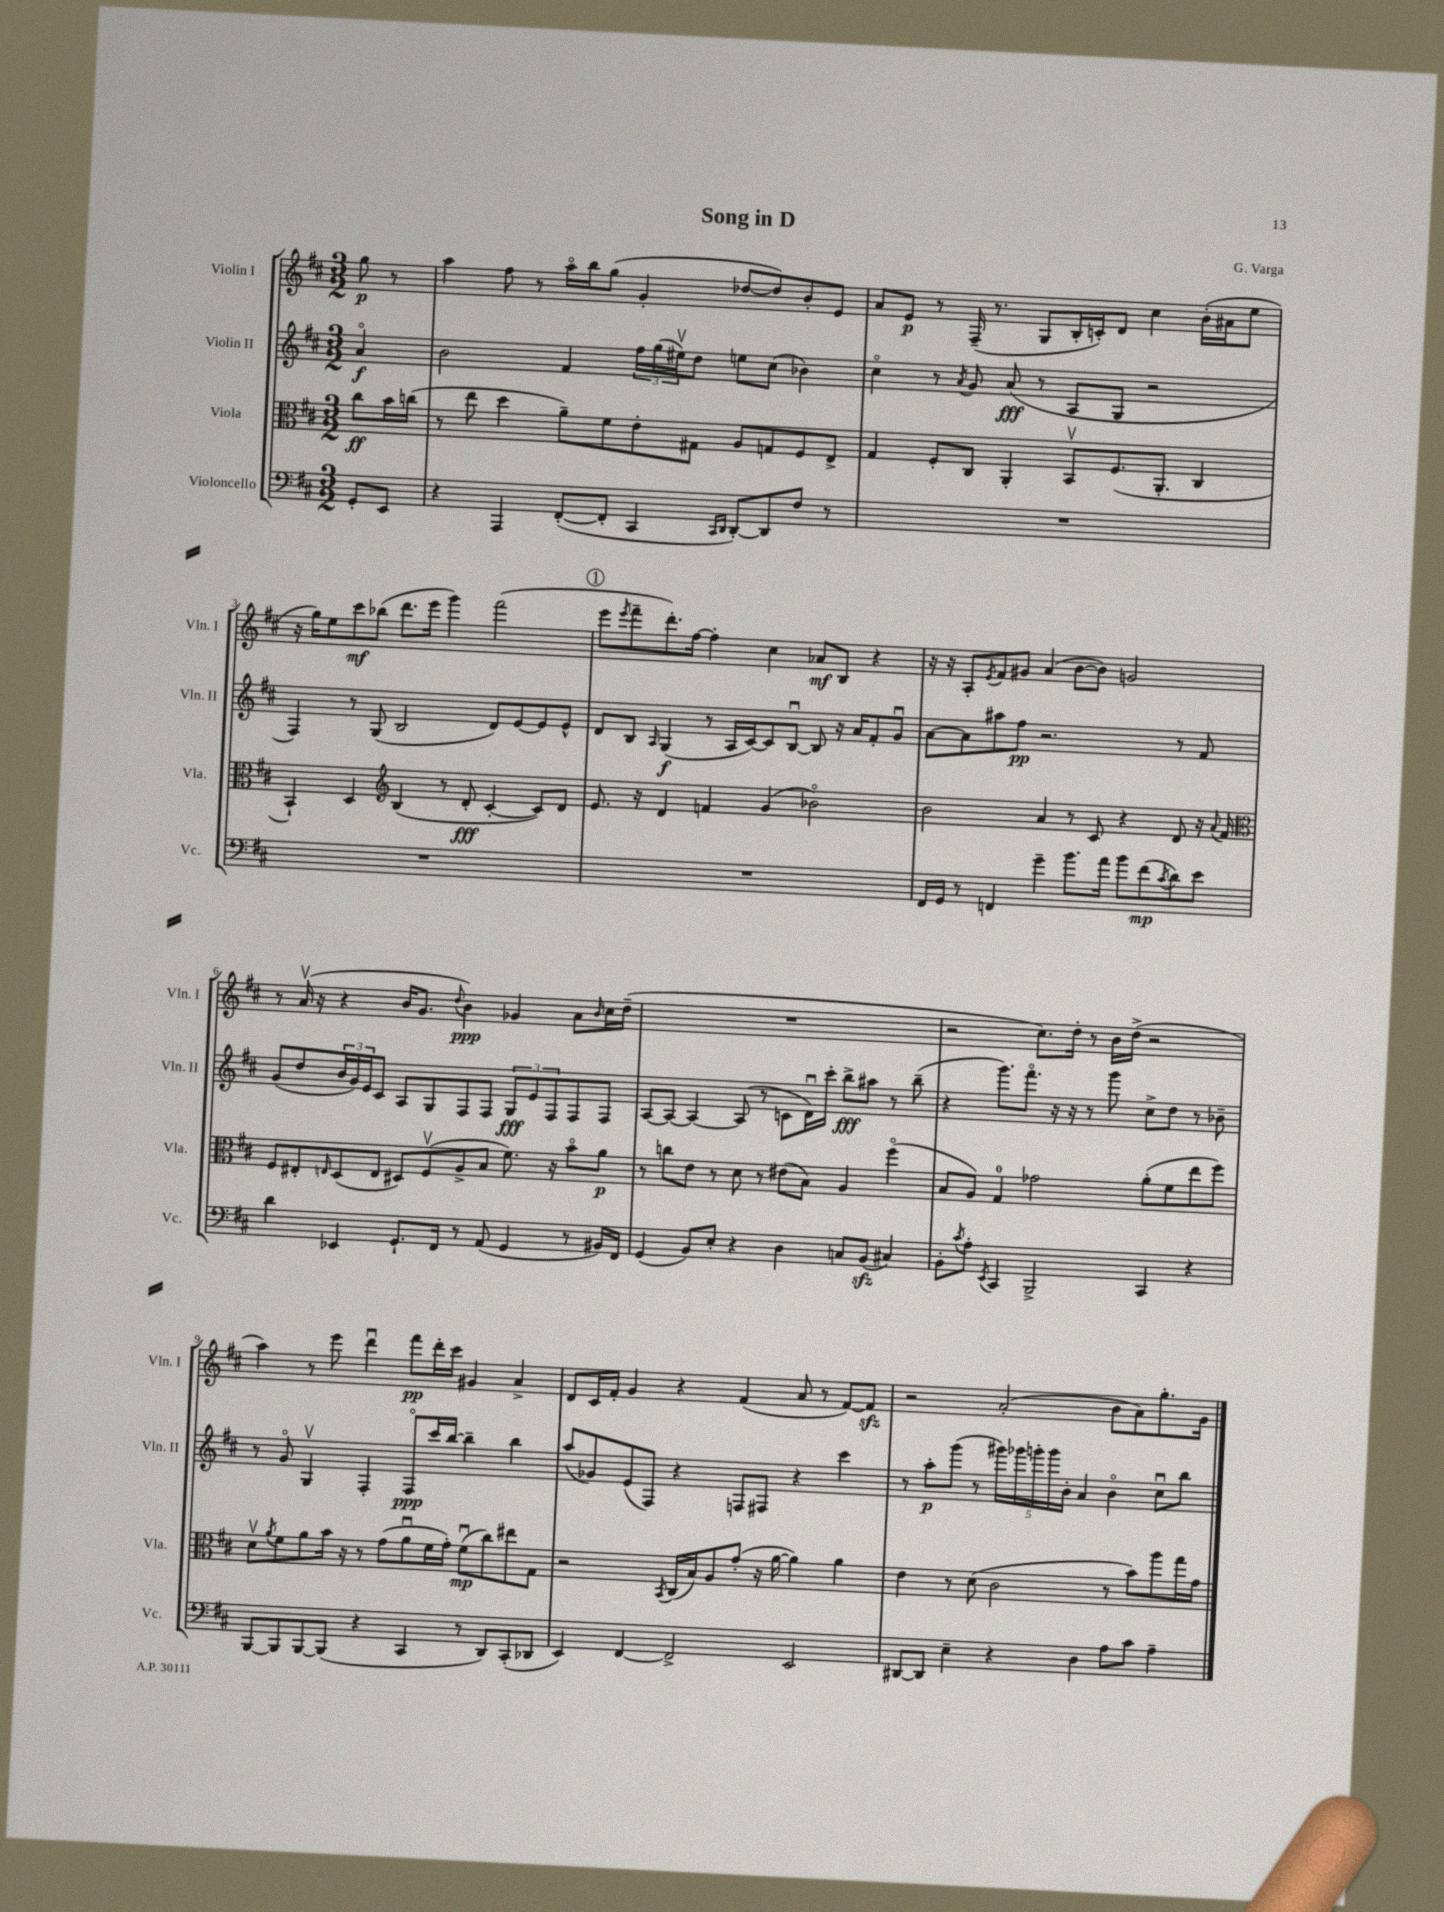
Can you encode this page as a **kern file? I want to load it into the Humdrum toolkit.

**kern	**kern	**kern	**kern
*staff4	*staff3	*staff2	*staff1
*clefF4	*clefC3	*clefG2	*clefG2
*k[f#c#]	*k[f#c#]	*k[f#c#]	*k[f#c#]
*M3/2	*M3/2	*M3/2	*M3/2
8GG'	8cc#	4ao	8gg
8EE	16b	.	8r
.	(16cc	.	.
=	=	=	=
4r	8r	2b	4aa
.	8ee	.	.
4AAA	4dd	.	8ff#
.	.	.	8r
([8FF#'	8a~)	4f#	16aao
.	.	.	16bb
8FF#']	8f#	.	(8gg
4CC#	8e'	24ff#	4g'
.	.	(24gg	.
.	.	24ee#v)	.
.	8G#	8dd	.
16qqCC#	.	.	.
16qqDD	.	.	.
[8DD')	8A	8ee	[8dd-
8DD]	8G	(8cc#	8dd-])
8F#	8F#	4b-)	8b'
8r	8E^	.	8e
=	=	=	=
1.r	4G	4cc#o	8a
.	.	.	8e
.	8F#'	8r	8r
.	.	8qa	.
.	8C#	8g	(16F#~
.	.	.	8.r
.	4AA'	(8a	.
.	.	8r	8G
.	8BBv	8A	16B'
.	.	.	16c')
.	(8.F#	8G	8d
.	.	2r	4cc#
.	8.AA'	.	.
.	4C#	.	(16b'
.	.	.	16a#
.	.	.	8ee
=	=	=	=
1.r	4BB`)	4F#)	16r
.	.	.	16gg)
.	.	.	8ee
.	4D	8r	8ccc#
.	.	(8G	(8bb-
*	*clefG2	*	*
.	(4B	2B	8.ddd
.	.	.	16eee
.	8r	.	4ggg)
.	8d'	.	.
.	[4c#'	8d)	(2fff#
.	.	[8e	.
.	8c#])	8e]	.
.	8d	8e^^	.
=	=	=	=
1.r	8.e	8d	8eee
.	.	.	8qeee
.	.	8B	8fff#~
.	16r	.	.
.	.	16qqA	.
.	4d	(4G	8.ddd')
.	.	.	[16ff#
.	4f	8r	4ff#']
.	.	16A	.
.	.	[16c#)	.
.	(4g	8c#]	4cc#
.	.	[8Bu	.
.	2b-o)	8B]	8a-
.	.	16r	8B
.	.	16a	.
.	.	8f#'	4r
.	.	8gu	.
=	=	=	=
16FF#	2b	[8a	16r
16GG	.	.	16r
8r	.	8a]	8A'
.	.	.	8qe
4FF	.	8aa#	8f#
.	.	8ff#	8g#
4g~	4a	2.r	(4a
8.b	8r	.	[8b
.	8c#	.	8b])
16a	.	.	.
8b	4r	.	2g
(8f#	.	.	.
8qc#	.	.	.
8d)	8d	8r	.
8e	16r	8f#	.
.	8qqa	.	.
.	16f#	.	.
=	=	=	=
*	*clefC3	*	*
4d	8F#	(8g	8r
.	8E#'	8dd	(16av
.	.	.	16r
.	16qqE	.	.
4EE-	(8D	24b	4r
.	.	24g)	.
.	.	24e	.
.	8E	8c#	.
8.GG`	8D#)	8A	16b
.	.	.	8.g
.	(8F#v	8G	.
16FF#	.	.	.
.	.	.	8qqdd
8r	8A^	8F#	4b)
(8AA	8B	8F#	.
4GG	8.f#)	12G	4g-
.	.	12e	.
.	.	12F#	.
.	16r	.	.
8r	8bo	8F#	8a
.	.	.	16qqb
16BB#)	8a	8F#	16cc#
16FF#	.	.	(16dd~
=	=	=	=
(4GG	8r	[8A	1.r
.	8cc	8A_	.
8BB)	8e	4A_	.
8E'	8r	.	.
4r	8d	(8A]	.
.	8r	8r	.
4D	(8e#	8c	.
.	8B)	16du)	.
.	.	16ccc#'	.
8C	4A	8bb^	.
(8BB	.	8aa#	.
4C#)	(4ff#o	8r	.
.	.	(8bb~	.
=	=	=	=
8BB'	8B	4r	2r
8qc#	.	.	.
8A'	8A)	.	.
8qEE	.	.	.
4CC#	4G	8.ggg)	.
.	.	8.fff#o	.
2BBB^	2g-	.	8.cc#)
.	.	16r	.
.	.	16r	16dd'
.	.	8r	8r
.	.	8ggg	16b
.	.	.	(16dd^
4CC#	(8a'	8cc#^	2r
.	8f#	8dd	.
4r	8ee	8r	.
.	8ff#)	8b-~	.
=	=	=	=
[8BBB	8dv	8r	4aa)
.	8qa	.	.
8BBB]	8f#	8go	.
[8BBB	8a	4Gv	8r
(8BBB]	16b	.	8eee
.	16r	.	.
4r	8r	4F#'	4dddu
.	(8g	.	.
4CC#	8au	8F#o	8fff#
.	16f#	16ccc#	16ddd'
.	16g')	[16bb	16ccc#
8r	(8f#u	4bb~]	4g#
8DD)	8cc#)	.	.
(8CC#'	8ee#	4bb	4a^
8DD-	8G	.	.
=	=	=	=
4EE)	2r	(8aa	8d
.	.	8g-)	16c#
.	.	.	16f#'
[4FF#	.	(8e	4g
.	.	8F#)	.
.	8qBB	.	.
2FF#^]	(16C#	4r	4r
.	16B)	.	.
.	8A	.	.
.	(8g'	8F	(4f#
.	16r	8F#	.
.	[16a	.	.
2EE	4a])	4r	8a
.	.	.	8r
.	4a	4ccc#	[8f#)
.	.	.	8f#]
=	=	=	=
[8DD#	4e	8r	2r
8DD#]	.	8aa'	.
4E~	8r	(8ggg	.
.	(8d	8r	.
4r	2c#	20ggg#)	(2a'
.	.	20ggg-	.
.	.	20ggg'	.
.	.	20ggg	.
.	.	20b'	.
4D	.	4a	.
8A	8r	4bo	8b
8c#	8b)	.	8a)
4A~	8aa	8cc#u	8.gg'
.	16gg	8bb	.
.	16g	.	16g
==	==	==	==
*-	*-	*-	*-
